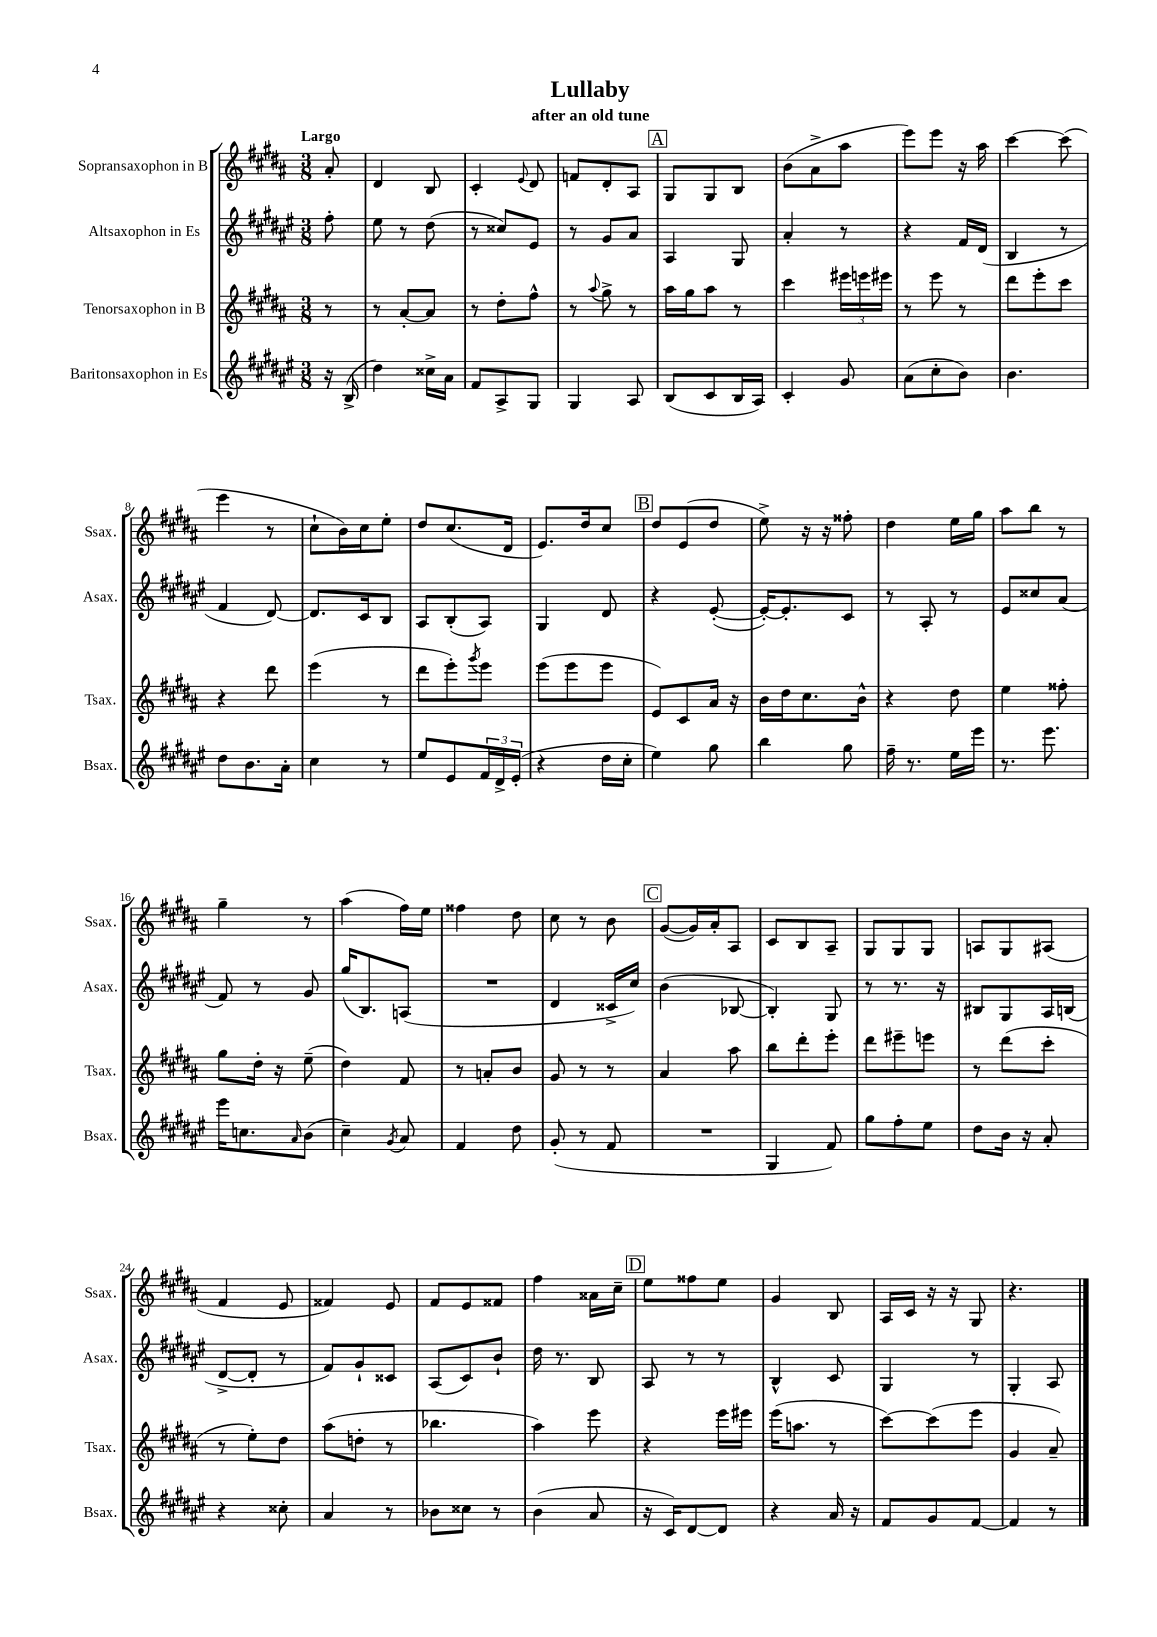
\header { title = "Lullaby" subtitle = "after an old tune" }
<<
\new StaffGroup <<
\new Staff = "s0" \with { instrumentName = "Sopransaxophon in B" shortInstrumentName = "Ssax." } {
    \clef treble \key b \major \numericTimeSignature \time 3/8 \partial 8 \tempo "Largo"
    ais'8-. |
    dis'4 b8 |
    cis'4-. \appoggiatura { e'8 } dis'8 |
    f'8 dis'8-. ais8 |
    \mark \markup { \box "A" } gis8 gis8 b8 |
    b'8( ais'8-> ais''8 |
    e'''8) e'''8 r16 ais''16 |
    cis'''4~ cis'''8( |
    e'''4 r8 |
    cis''8-! b'16) cis''16 e''8-. |
    dis''8 cis''8.( dis'16 |
    e'8.) dis''16 cis''8 |
    \mark \markup { \box "B" } dis''8 e'8( dis''8 |
    e''8->) r16 r16 fisis''8-. |
    dis''4 e''16 gis''16 |
    ais''8 b''8 r8 |
    gis''4-- r8 |
    ais''4( fis''16) e''16 |
    fisis''4 dis''8 |
    cis''8 r8 b'8 |
    \mark \markup { \box "C" } gis'8~( gis'16) ais'16-. ais8 |
    cis'8 b8 ais8-- |
    gis8 gis8 gis8 |
    a8 gis8 ais8( |
    fis'4 e'8 |
    fisis'4) e'8 |
    fis'8 e'8 fisis'8 |
    fis''4 aisis'16 cis''16-- |
    \mark \markup { \box "D" } e''8 fisis''8 e''8 |
    gis'4 b8 |
    ais16 cis'16 r16 r16 gis8 |
    r4. \bar "|." |
}
\new Staff = "s1" \with { instrumentName = "Altsaxophon in Es" shortInstrumentName = "Asax." } {
    \clef treble \key fis \major \numericTimeSignature \time 3/8 \partial 8
    fis''8-. |
    eis''8 r8 dis''8( |
    r8 cisis''8) eis'8 |
    r8 gis'8 ais'8 |
    \mark \markup { \box "A" } ais4 gis8 |
    ais'4-. r8 |
    r4 fis'16 dis'16( |
    b4 r8 |
    fis'4 dis'8~) |
    dis'8. cis'16 b8 |
    ais8 b8-.( ais8) |
    gis4 dis'8 |
    \mark \markup { \box "B" } r4 eis'8~-.( |
    eis'16~-.) eis'8.-. cis'8 |
    r8 ais8-. r8 |
    eis'8 cisis''8 ais'8( |
    fis'8) r8 gis'8 |
    gis''16( b8.) a8( |
    R4. |
    dis'4 cisis'16-> cis''16) |
    \mark \markup { \box "C" } b'4( bes8~ |
    bes4-.) gis8 |
    r8 r8. r16 |
    bis8 gis8 ais16 b16( |
    dis'8~-> dis'8-. r8 |
    fis'8) gis'8-! cisis'8 |
    ais8( cis'8) b'8-! |
    dis''16 r8. b8 |
    \mark \markup { \box "D" } ais8 r8 r8 |
    b4-^ cis'8 |
    gis4 r8 |
    gis4-. ais8 \bar "|." |
}
\new Staff = "s2" \with { instrumentName = "Tenorsaxophon in B" shortInstrumentName = "Tsax." } {
    \clef treble \key b \major \numericTimeSignature \time 3/8 \partial 8
    r8 |
    r8 ais'8~-. ais'8 |
    r8 dis''8-. fis''8-^ |
    r8 \appoggiatura { ais''8 } gis''8-> r8 |
    \mark \markup { \box "A" } ais''16 gis''16 ais''8 r8 |
    cis'''4 \tuplet 3/2 { eis'''16 e'''16 eis'''16 } |
    r8 e'''8 r8 |
    dis'''8 e'''8-. cis'''8 |
    r4 dis'''8 |
    e'''4( r8 |
    dis'''8 e'''8-.) \acciaccatura { gis'''8 } e'''8 |
    e'''8( e'''8 e'''8 |
    \mark \markup { \box "B" } e'8) cis'8 ais'16 r16 |
    b'16 dis''16 cis''8. b'16-^ |
    r4 dis''8 |
    e''4 fisis''8-. |
    gis''8 dis''16-. r16 e''8--( |
    dis''4) fis'8 |
    r8 a'8-. b'8 |
    gis'8 r8 r8 |
    \mark \markup { \box "C" } ais'4 ais''8 |
    b''8 dis'''8-. e'''8-. |
    dis'''8 eis'''8-- e'''8 |
    r8 dis'''8( cis'''8-. |
    r8 e''8-.) dis''8 |
    ais''8( d''8-. r8 |
    bes''4. |
    ais''4) e'''8 |
    \mark \markup { \box "D" } r4 e'''16 eis'''16 |
    e'''16( a''8. r8 |
    cis'''8~) cis'''8( e'''8 |
    gis'4 ais'8--) \bar "|." |
}
\new Staff = "s3" \with { instrumentName = "Baritonsaxophon in Es" shortInstrumentName = "Bsax." } {
    \clef treble \key fis \major \numericTimeSignature \time 3/8 \partial 8
    r16 b16->( |
    dis''4) cisis''16-> ais'16 |
    fis'8 ais8-> gis8 |
    gis4 ais8 |
    \mark \markup { \box "A" } b8( cis'8 b16 ais16) |
    cis'4-. gis'8 |
    ais'8( cis''8-. b'8) |
    b'4. |
    dis''8 b'8. ais'16-. |
    cis''4 r8 |
    eis''8 eis'8 \tuplet 3/2 { fis'16 dis'16-> eis'16-.( } |
    r4 dis''16 cis''16-. |
    \mark \markup { \box "B" } eis''4) gis''8 |
    b''4 gis''8 |
    fis''16-- r8. eis''16 eis'''16 |
    r8. eis'''8. |
    eis'''16 c''8. \grace { ais'16 } b'8( |
    cis''4--) \acciaccatura { gis'8 } ais'8 |
    fis'4 dis''8 |
    gis'8-.( r8 fis'8 |
    \mark \markup { \box "C" } R4. |
    gis4 fis'8) |
    gis''8 fis''8-. eis''8 |
    dis''8 b'16 r16 ais'8-. |
    r4 cisis''8-. |
    ais'4 r8 |
    bes'8 cisis''8 r8 |
    b'4( ais'8 |
    \mark \markup { \box "D" } r16 cis'16) dis'8~ dis'8 |
    r4 ais'16 r16 |
    fis'8 gis'8 fis'8~ |
    fis'4 r8 \bar "|." |
}
>>
>>
